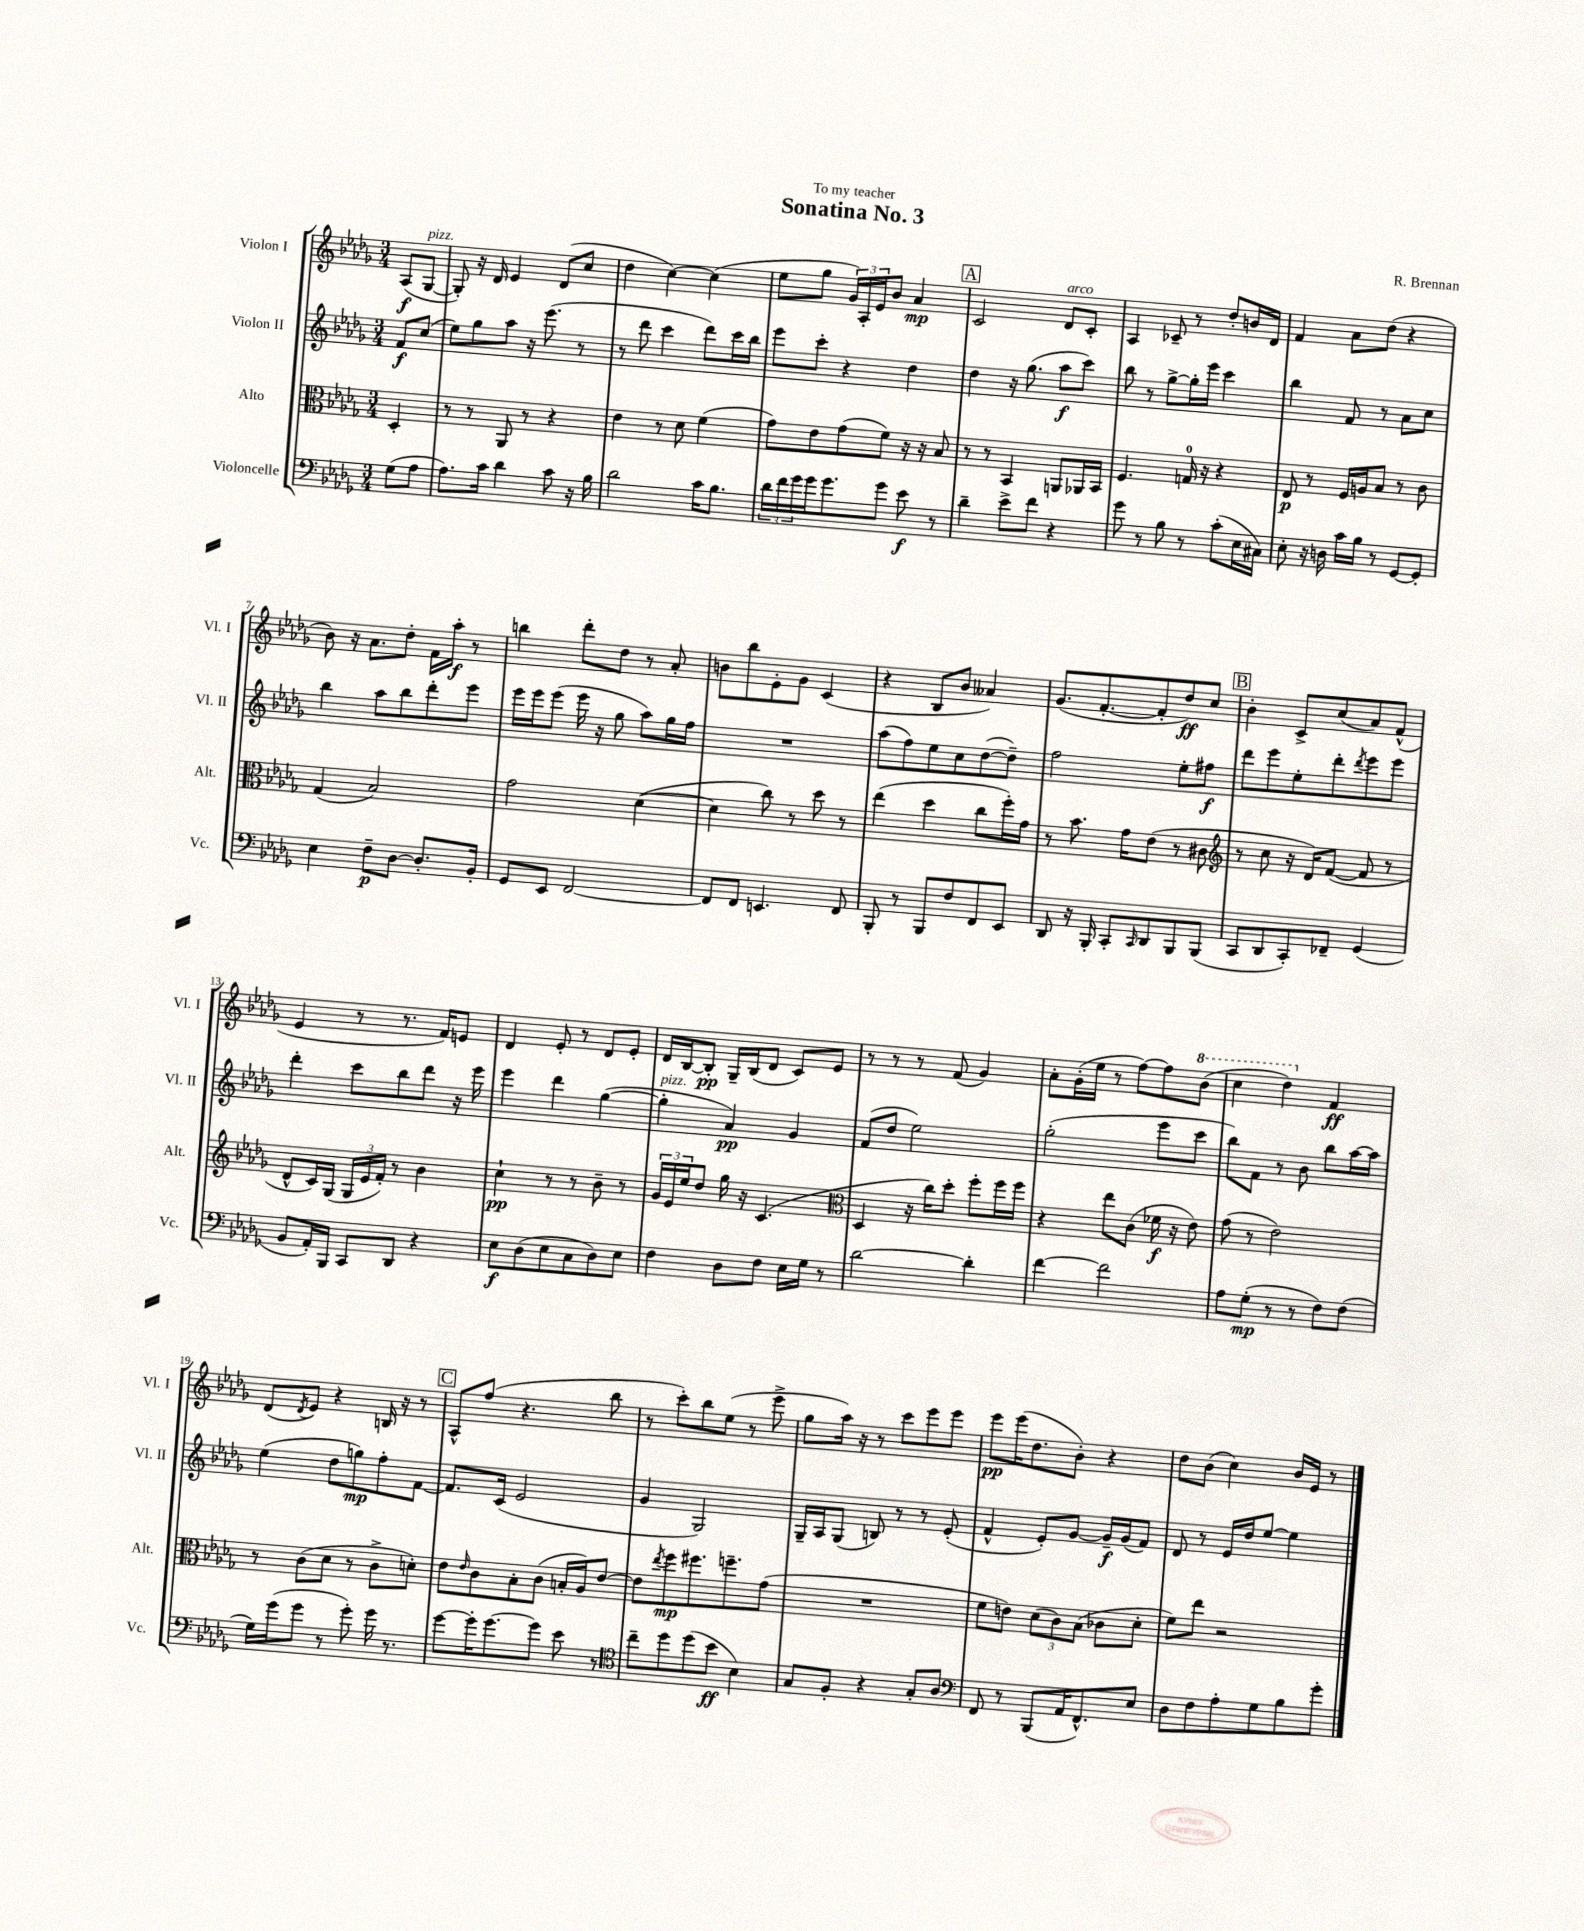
\header { title = "Sonatina No. 3" composer = "R. Brennan" dedication = "To my teacher" }
<<
\new StaffGroup <<
\new Staff = "s0" \with { instrumentName = "Violon I" shortInstrumentName = "Vl. I" } {
    \clef treble \key des \major \numericTimeSignature \time 3/4 \partial 4
    aes8\f( ges8~^\markup { \italic "pizz." } |
    ges8-.) r16 des'16 ees'4 des'8( c''8 |
    des''4 c''4~) c''4( |
    ees''8 ges''8 \tuplet 3/2 { ges'16) aes16-. ees'16 } bes'8 aes'4\mp |
    \mark \markup { \box "A" } c'2 des'8^\markup { \italic "arco" } c'8-. |
    aes4 ces'8-- r8 des''8-. b'16 des'16 |
    f'4 aes'8 des''8( r4 |
    bes'8) r16 aes'8. des''8-. f'16 aes''16-.\f r8 |
    b''4 des'''8-. des''8 r8 aes'8-. |
    b'8 bes''8 ees'8-. ges'8 c'4( |
    r4 bes8 bes'8 aeses'4) |
    ges'8.( f'8.~-. f'8-. des''8\ff) c''8 |
    \mark \markup { \box "B" } bes'4-. c'8-> c''8( aes'8) f'8-^( |
    ees'4 r8 r8. f'16) e'8 |
    des'4 ees'8-. r8 des'8 ees'8-. |
    des'16 bes16~ bes8-.\pp ges16-- bes16( des'8 c'8) ees'8 |
    r8 r8 r8 f'8( ges'4) |
    aes'8-. ges'16-.( ees''16 r8 f''8~) f''8 \ottava #1 bes''8( |
    c'''4 des'''4) \ottava #0 f'4\ff |
    des'8( \acciaccatura { des'8 } ees'8) r4 b16 r16 r8 |
    \mark \markup { \box "C" } aes8-^ f''8( r4. bes''8 |
    r8 c'''8-.) bes''8 ees''8( r8 ees'''8-> |
    ges''8 aes''16) r16 r8 c'''8 ees'''8 ees'''8 |
    ees'''8\pp ees'''16( des''8. bes'8-.) r4 |
    des''8 bes'8( c''4) bes'16 ees'16 r8 \bar "|." |
}
\new Staff = "s1" \with { instrumentName = "Violon II" shortInstrumentName = "Vl. II" } {
    \clef treble \key des \major \numericTimeSignature \time 3/4 \partial 4
    f'8\f c''8( |
    ees''8) ges''8 aes''8 r16 ees'''8.( r8 |
    r8 des'''8 c'''4 des'''8) c'''16 bes''16 |
    ees'''8 c'''8-. r4 des''4 |
    \mark \markup { \box "A" } des''4 r16 ges''8.( aes''8\f c'''8) |
    bes''8 r8 ges''8~-> ges''16-. ees'''16 c'''4 |
    bes''4 f'8 r8 aes'8 c''8 |
    bes''4 aes''8 bes''8 des'''8-. ees'''8 |
    ees'''16 ees'''16 ees'''8( ees'''16 r16 ges''8 aes''8) ges''16 f''16 |
    R2. |
    aes''8( f''8) ees''8 c''8 des''8~( des''8--) |
    f''2 ees''8-. fis''8\f |
    \mark \markup { \box "B" } des'''8 ees'''8 ees''8-. des'''8-. \acciaccatura { des'''8 } ees'''8 ees'''8 |
    des'''4-. c'''8 bes''8 des'''8 r16 ees'''16 |
    ees'''4 des'''4 ges''4~( |
    ges''4-.^\markup { \italic "pizz." } aes'4\pp) ges'4 |
    f'8( des''8 ees''2) |
    ges''2-.( ees'''8 c'''8 |
    bes''8) f'8 r8 bes'8 bes''8 aes''16~ aes''16 |
    ees''4( des''8 g''8\mp) f''8-. f'8~ |
    \mark \markup { \box "C" } f'8. c'16( ees'2 |
    ges'4 ges2) |
    ges16-- aes16 ges8( b8) r8 r8 ees'8-.( |
    f'4-^ ees'8-.) ges'8~ ges'16--\f ges'16( f'8) |
    des'8 r8 ees'16 des''16 ees''8~ ees''4 \bar "|." |
}
\new Staff = "s2" \with { instrumentName = "Alto" shortInstrumentName = "Alt." } {
    \clef alto \key des \major \numericTimeSignature \time 3/4 \partial 4
    des4-. |
    r8 r8 aes,8 r8 r4 |
    ees'4 r8 des'8 f'4( |
    ges'8) ees'8 ges'8( f'8) r16 r16 bes8 |
    \mark \markup { \box "A" } r8 r8 bes,4 a,8 aes,16 bes,16 |
    f4. g16-0 r16 r4 |
    ees8\p r8 f16 a16 bes8 r8 c'8 |
    ges4( bes2) |
    ges'2 des'4~( |
    des'4 c''8) r8 des''8 r8 |
    ees''4( des''4 c''8 f''16-.) ges'16 |
    r8 bes'8. ges'16 ees'8( r8 cis'8 |
    \mark \markup { \box "B" } \clef treble r8 c''8 r16 des'16) f'8~( f'8 r8 |
    des'8-^ c'16) ges16( \tuplet 3/2 { ges16 ees'16 f'16-.) } r8 bes'4 |
    c''4-!\pp r8 r8 bes'8-- r8 |
    \tuplet 3/2 { ges'16 ees'16 ees''16 } des''8 ges''16 r16 c'4.( |
    \clef alto des4 r16 c''16) des''8-. f''8-. f''16 f''16 |
    r4 ees''8 c'8( fes'16\f r16 ees'8) |
    ges'8( r8 ees'2) |
    r8 c'8( des'8 r8 c'8-> d'8-.) |
    \mark \markup { \box "C" } ees'8 \grace { ees'16 } c'8 bes8-. c'8( b16-. aes16) ees'8~ |
    ees'8 \acciaccatura { ees''8 } f''8\mp fis''8. f''8.-- ges'8( |
    R2. |
    f'8 e'8) \tuplet 3/2 { des'8( c'8) bes8( } ces'8 des'8-. |
    f'8) ees''8 r2 \bar "|." |
}
\new Staff = "s3" \with { instrumentName = "Violoncelle" shortInstrumentName = "Vc." } {
    \clef bass \key des \major \numericTimeSignature \time 3/4 \partial 4
    ges8( aes8 |
    aes8.) c'16 des'4 c'8 r16 bes16 |
    des'2 c'16 bes8. |
    \tuplet 3/2 { des'16 f'16 ges'16 } ges'16 ges'8. ges'8 ees'8\f r8 |
    \mark \markup { \box "A" } des'4-- ees'8-> f'8 r4 |
    ges'8 r8 bes8 r8 c'8-.( ees16 cis16) |
    ees8-. r16 d16 c'16 bes16 r8 ges,8~ ges,8-. |
    ees4 f8--\p des8~ des8.-. bes,16-. |
    ges,8 ees,8 f,2~ |
    f,8 f,8 e,4. f,8 |
    bes,,8-. r8 bes,,8 f8 f,8 ees,8 |
    des,8 r16 bes,,16-. c,8-. \grace { c,16 } des,8 bes,,8 bes,,8( |
    \mark \markup { \box "B" } c,8 des,8 c,8-.) fes,8-- ges,4( |
    bes,8 aes,16-.) bes,,16 c,8 des,8 r4 |
    ees8\f des8( ees8 c8 des8) ees8 |
    f4 des8 f8 ees16 ges16 r8 |
    des'2~ des'4-. |
    f'4~ f'2 |
    aes8 ges8-.\mp( r8 r8 f8) f8( |
    ges16) ges'16( ges'8 r8 ges'8-.) ges'16 r8. |
    \mark \markup { \box "C" } ges'8~ ges'16-. ges'8.~ ges'8 ees'8 r8 |
    \clef tenor c''8-- des''8 des''8( bes'8\ff bes4) |
    ges8 f8-. r4 ges8-. aes8 |
    \clef bass f,8 r8 bes,,8( aes,16 f,8.-^) ees8 |
    des8 f8 aes8-. ges8 bes8 ges'8-. \bar "|." |
}
>>
>>
